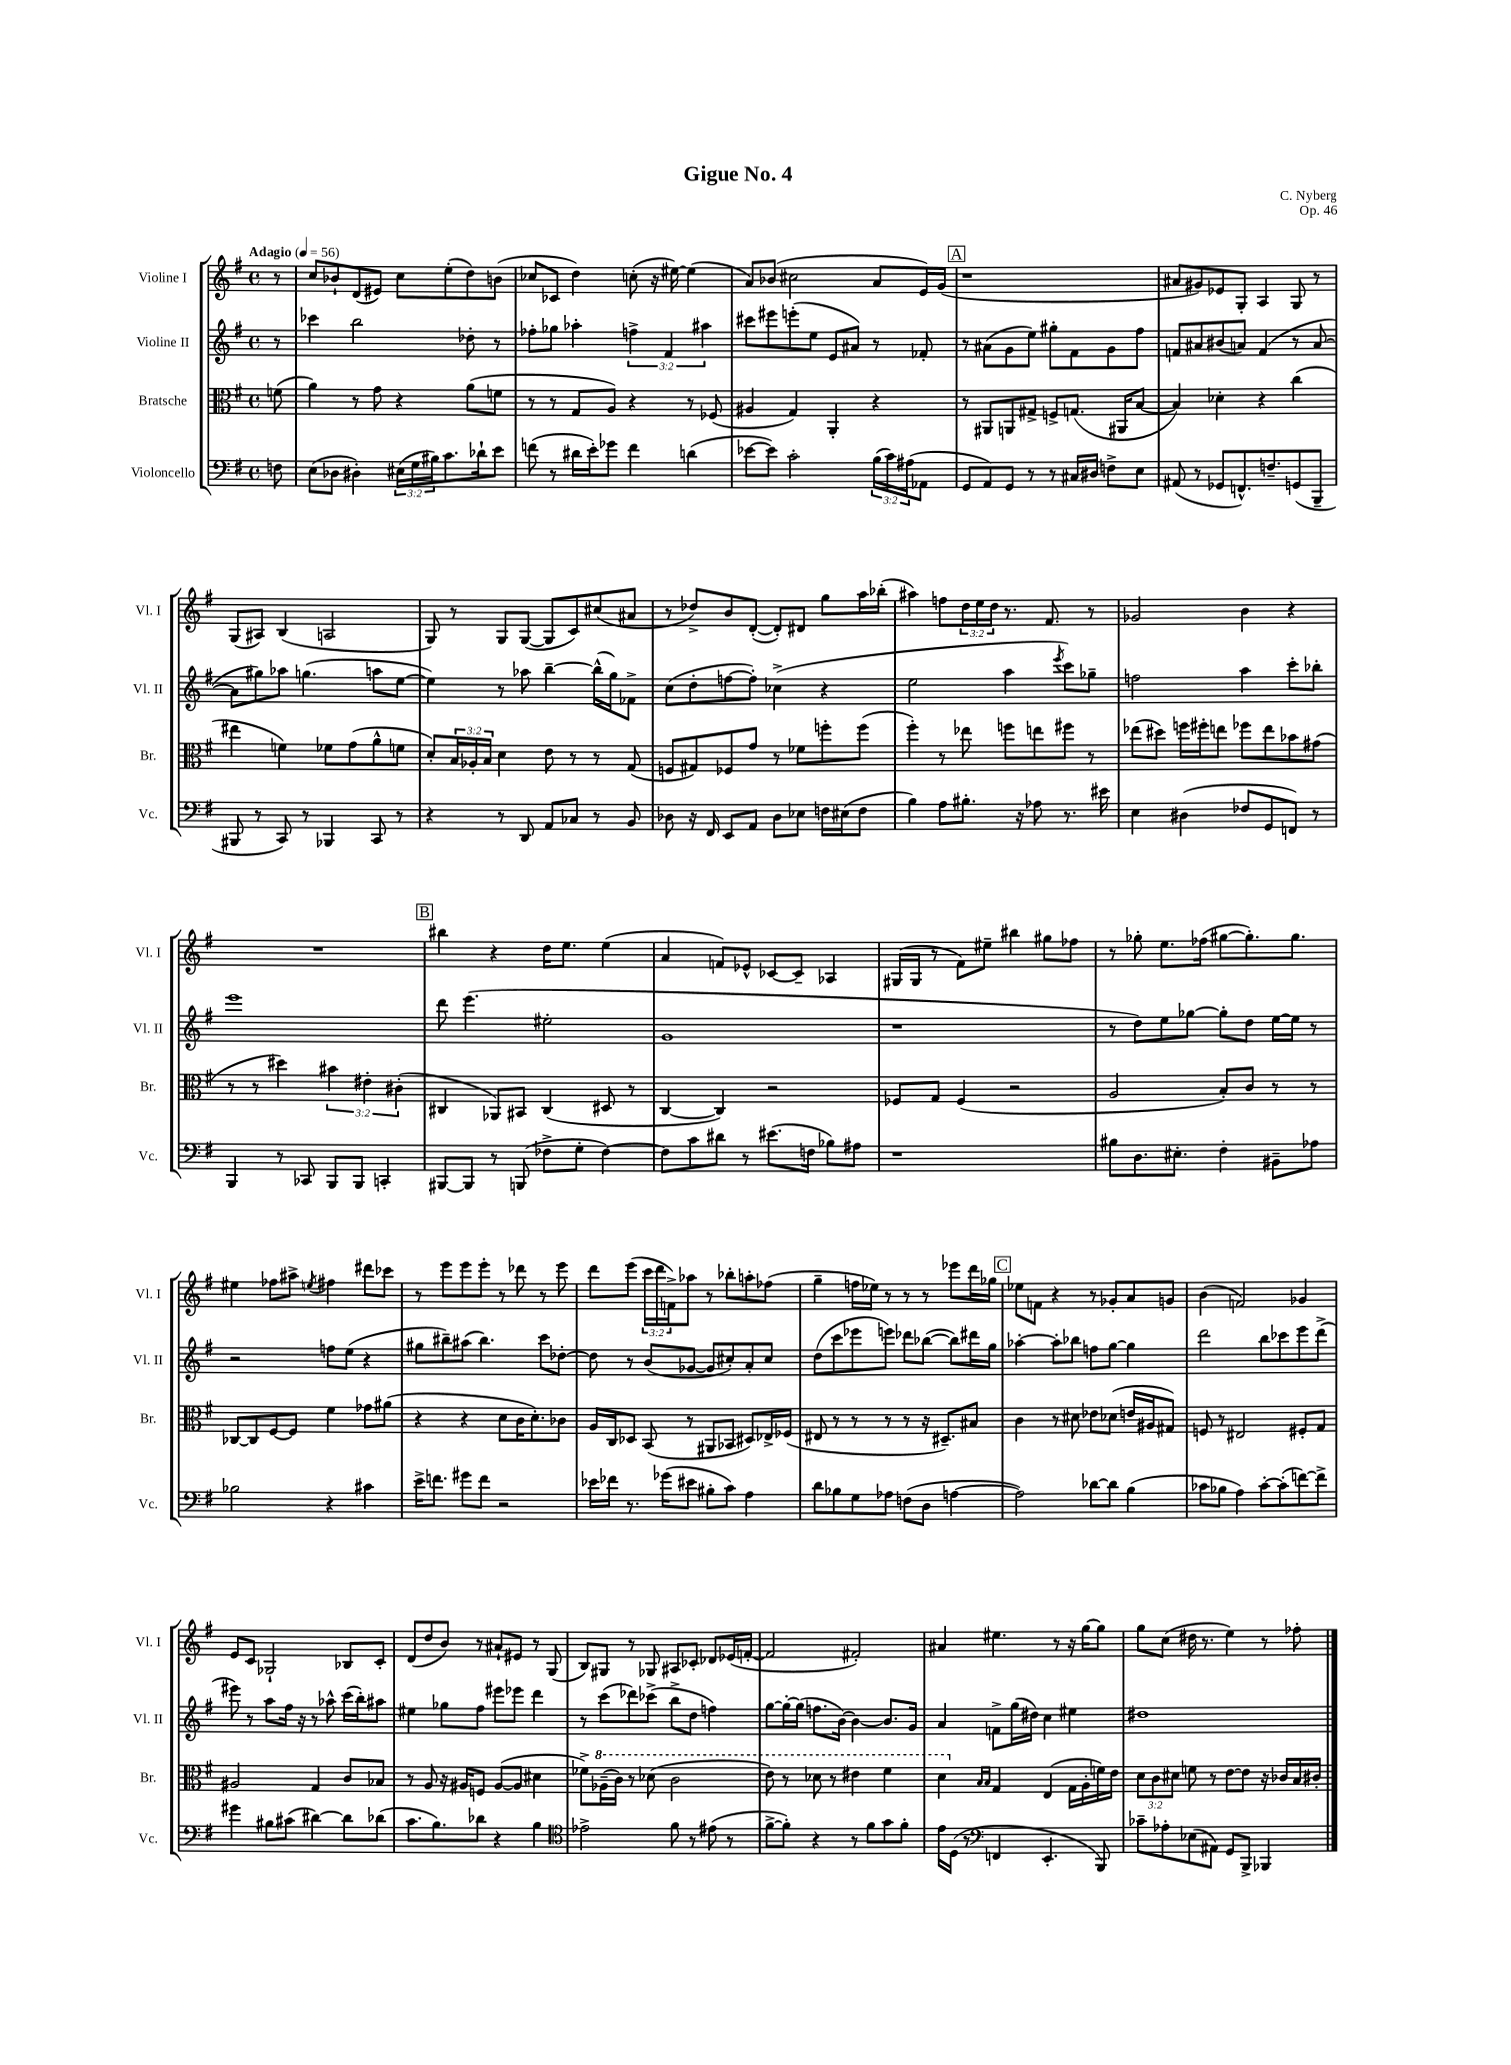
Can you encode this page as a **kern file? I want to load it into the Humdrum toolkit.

**kern	**kern	**kern	**kern
*staff4	*staff3	*staff2	*staff1
*clefF4	*clefC3	*clefG2	*clefG2
*k[f#]	*k[f#]	*k[f#]	*k[f#]
*M4/4	*M4/4	*M4/4	*M4/4
*met(c)	*met(c)	*met(c)	*met(c)
*MM56	*MM56	*MM56	*MM56
8F	(8f	8r	8r
=	=	=	=
(8E	4a)	4ccc-	8cc
8D-	.	.	8b-`
4D#')	8r	2bb	(8d
.	8g	.	8e#)
(24E#	4r	.	8cc
24G	.	.	.
24B#)	.	.	.
8.c	.	.	(8ee'
.	(8a	8dd-'	8dd)
16d-`	.	.	.
8e	8f	8r	(8b
=	=	=	=
(8f	8r	8ff-'	8cc-
8r	8r	8gg-	8c-
16d#	8G	4aa-'	4dd)
16e')	.	.	.
8g-	8A)	.	.
4f	4r	6ff^	(8cc'
.	.	.	16r
.	.	6f#	.
.	.	.	[16ee#)
(4d	8r	.	(4ee#]
.	.	6aa#	.
.	(8F-	.	.
=	=	=	=
[8e-	4A#	8ccc#	8a)
8e-])	.	8eee#	(8b-
2c'	4G)	(8eee'	2cc#
.	.	8ee	.
.	4AA'	8e	.
.	.	8a#)	.
(24B	4r	8r	8a
24c)	.	.	.
(24A#	.	.	.
8AA-	.	8f-'	16e)
.	.	.	(16g
=	=	=	=
8GG	8r	8r	1r
8AA)	8AA#	(8a#	.
8GG	8AA	8g	.
8r	8G#^	8ee)	.
8r	8F^	8gg#'	.
16C#	(8.G	8f#	.
16D#	.	.	.
8F^	.	8g	.
.	16AA#	.	.
8E	[8B	8ff#	.
=	=	=	=
(8AA#	4B])	8f	8a#
8r	.	8a#	8g#)
8GG-	4d-'	(8b#	8e-
8.FF^^)	.	8a)	8G'
.	4r	(4f	4A
8.F~	.	.	.
(8GG	(4cc	8r	8G
8BBB~	.	[8a	8r
=	=	=	=
8BBB#	4ee#	8a]	(8G
8r	.	8gg#)	8A#)
8CC)	4f)	8aa-	(4B
8r	.	(4.gg	.
4BBB-	8f-	.	2A
.	(8g	.	.
8CC	8a^^	8aa	.
8r	8f	[8ee	.
=	=	=	=
4r	8d')	4ee])	8G)
.	24B	.	8r
.	24A-'	.	.
.	24B	.	.
8r	4d	8r	8G
8DD	.	8aa-	([8G
8AA	8e	[4bb~	8G]
8C-	8r	.	8c)
8r	8r	(16bb^^]	(8cc#
.	.	16gg)	.
8BB	(8G	8f-^	8a#
=	=	=	=
8D-	8F	(8cc	8r
16r	8G#)	8dd'	8dd-^)
16FF#	.	.	.
8EE	8F-	[8ff	8b
8AA	8g	8ff'])	([8d'
8D-	8r	(4cc-^	8d'])
8E-	8f-	.	8d#
16F	8ff'	4r	8gg
(16E#	.	.	.
8F	(8ff	.	16aa
.	.	.	(16bb-'
=	=	=	=
4B)	4ff#')	2ee	4aa#)
8A	8r	.	8ff
8.B#'	8ee-	.	24dd
.	.	.	24ee
.	.	.	24dd
.	8ff	4aa	8.r
16r	.	.	.
8A-	8ee	.	.
.	.	.	8.f#
.	.	8qeee	.
8.r	8ff#	8ccc)	.
.	8r	8gg-~	8r
16e#	.	.	.
=	=	=	=
4E	(8ee-	2ff	2g-
.	8dd#)	.	.
(4D#	16ff	.	.
.	16ff#'	.	.
.	8ee	.	.
8F-	8ff-	4aa	4b
8GG	8ee	.	.
8FF)	8b-	8ccc'	4r
8r	(8g#	8bb-'	.
=	=	=	=
4BBB	8r	1eee	1r
.	8r	.	.
8r	4dd#)	.	.
8CC-	.	.	.
8BBB	6b#	.	.
8BBB	.	.	.
.	6e#'	.	.
4CC'	.	.	.
.	(6c#'	.	.
=	=	=	=
[8BBB#	4C#	8ddd	4bb#
8BBB#]	.	(4.eee	.
8r	8AA-)	.	4r
(8BBB	8BB#	.	.
8F-^	(4C#	2ee#'	16dd
.	.	.	8.ee
8G'	.	.	.
[4F-)	8D#	.	(4ee
.	8r	.	.
=	=	=	=
8F-]	[4C	1g	4a
8c	.	.	.
8d#	4C])	.	8f)
8r	.	.	8e-^^
(8.e#	2r	.	[8c-
.	.	.	8c-~]
16F	.	.	.
8B-)	.	.	4A-
8A#	.	.	.
=	=	=	=
1r	8F-	1r	(16G#
.	.	.	16G#
.	8G	.	8r
.	(4F-	.	8f#)
.	.	.	8ee#~
.	2r	.	4bb#
.	.	.	8gg#
.	.	.	8ff-
=	=	=	=
8B#	2A	8r	8r
8.D	.	8dd)	8gg-'
.	.	8ee	8.ee
8.E#'	.	.	.
.	.	[8gg-	.
.	.	.	(16ff-
4F#'	8B')	8gg-']	[8gg#
.	8c	8dd	8.gg#'])
8BB#~	8r	[16ee	.
.	.	16ee]	8.gg#
8A-	8r	8r	.
=	=	=	=
2B-	[8C-	2r	4ee#
.	8C-]	.	.
.	[8F#	.	8ff-
.	8F#]	.	8aa#^
.	.	.	8qee
4r	4f#	8ff	4ff#
.	.	(8ee	.
4c#	8g-	4r	8ddd#
.	(8a#	.	8ccc-
=	=	=	=
16e^	4r	8gg#	8r
8.f	.	.	.
.	.	8bb#~)	8eee
8g#	4r	(8aa#	8eee
8f	.	4.bb#)	8eee'
2r	8d	.	8r
.	16c	.	8ddd-
.	8.d')	.	.
.	.	8ccc	8r
.	8c-	[8dd-'	8eee
=	=	=	=
16e-	16A	8dd-]	8ddd
16f-	16C	.	.
8.r	8D-	8r	(8eee
.	(8BB	(8b	24ccc
.	.	.	24ddd
(16g-	.	.	.
.	.	.	24f^)
8e#	8r	[8g-	8aa-
8B#'	8AA#	8g-]	8r
8c)	8BB-	8cc#')	8bb-'
4A	8D#)	8a'	8aa'
.	16E-^	8cc#	(8ff-
.	(16F-	.	.
=	=	=	=
8d	8E#	(8dd	4gg~
8B-	8r	8ccc	.
8G	8r	8eee-	16ff
.	.	.	16ee-)
8A-	8r	8eee)	8r
(8F	8r	8ddd-	8r
8D	16r	([8bb-	8r
.	8.D#~)	.	.
[4A	.	8bb-])	8eee-
.	8B#	16ddd#	16ddd
.	.	16gg	16gg-
=	=	=	=
2A])	4c	[4aa-'	8ee-
.	.	.	8f
.	8r	8aa-']	4r
.	8d#	8bb-	.
[8d-	8e-	8ff	8r
8d-]	(8d-	[8gg	8g-'
(4B	16e	4gg]	8a
.	16A#	.	.
.	8G#)	.	8g
=	=	=	=
8c-	8F	2ddd	(4b
8B-	8r	.	.
4A)	2E#	.	2f)
[8c-'	.	8bb	.
(8c-']	.	8ccc-	.
[8f)	8F#'	8eee	4g-
8f^]	8G	(8ddd^	.
=	=	=	=
4g#	2A#	8eee#)	8e
.	.	8r	8c
8B#	.	8aa	2G-`
(8c#	.	16ff#	.
.	.	16r	.
[4d#)	4G	8r	.
.	.	8aa-^^	.
8d#]	8c	(16ccc	8B-
.	.	16bb')	.
(8d-	8B-	8aa#	8c'
=	=	=	=
8.c	8r	4ee#	(8d
.	8A	.	8dd
8.B)	.	.	.
.	16r	8gg-	8b)
.	16A#	.	.
8d-	8F	8ff#	8r
4r	([8A#	8eee#	8a#`
.	8A#]	8eee-	8e#
4B	4d#	4ddd	8r
.	.	.	(8G
=	=	=	=
*clefC4	*	*	*
2e-^	8f-^)	8r	8B)
.	(16a-~	(8ccc	8G#
.	16cc)	.	.
.	8r	8ddd-)	8r
.	(8dd-	(8ccc-^	8G-
8f#	2cc	8bb^	8A#
8r	.	8dd	8c-'
(8e#	.	4ff)	8d-
8r	.	.	(16e-
.	.	.	[16f'
=	=	=	=
[8f#^	8ee)	[8gg	2f]
8f#'])	8r	16gg'_	.
.	.	(16gg]	.
4r	8dd-	8.ff	.
.	8r	.	.
.	.	[16b)	.
8r	4ee#	4b_	2f#')
8f#	.	.	.
8g	4ff#	8.b]	.
8f#'	.	.	.
.	.	16g	.
=	=	=	=
16e	4dd	4a	4a#
(16D	.	.	.
8r	.	.	.
*clefF4	*	*	*
.	16qqB	.	.
.	16qqB	.	.
4FF	4G	8f^	4.ee#
.	.	(16gg	.
.	.	16dd#)	.
4.EE'	(4E	4cc	.
.	.	.	8r
.	16G	4ee#	16r
.	16A'	.	[16gg
8BBB)	16f)	.	8gg]
.	16e	.	.
=	=	=	=
8c-~	12d	1dd#	8gg
.	12c	.	.
8A-'	.	.	(8cc
.	12d#	.	.
(8E-	8f	.	16dd#
.	.	.	8.r
8AA#)	8r	.	.
8GG	[8e	.	4ee)
8BBB^	8e]	.	.
4BBB-	16r	.	8r
.	16c-	.	.
.	16B	.	8ff-'
.	16c#'	.	.
==	==	==	==
*-	*-	*-	*-
